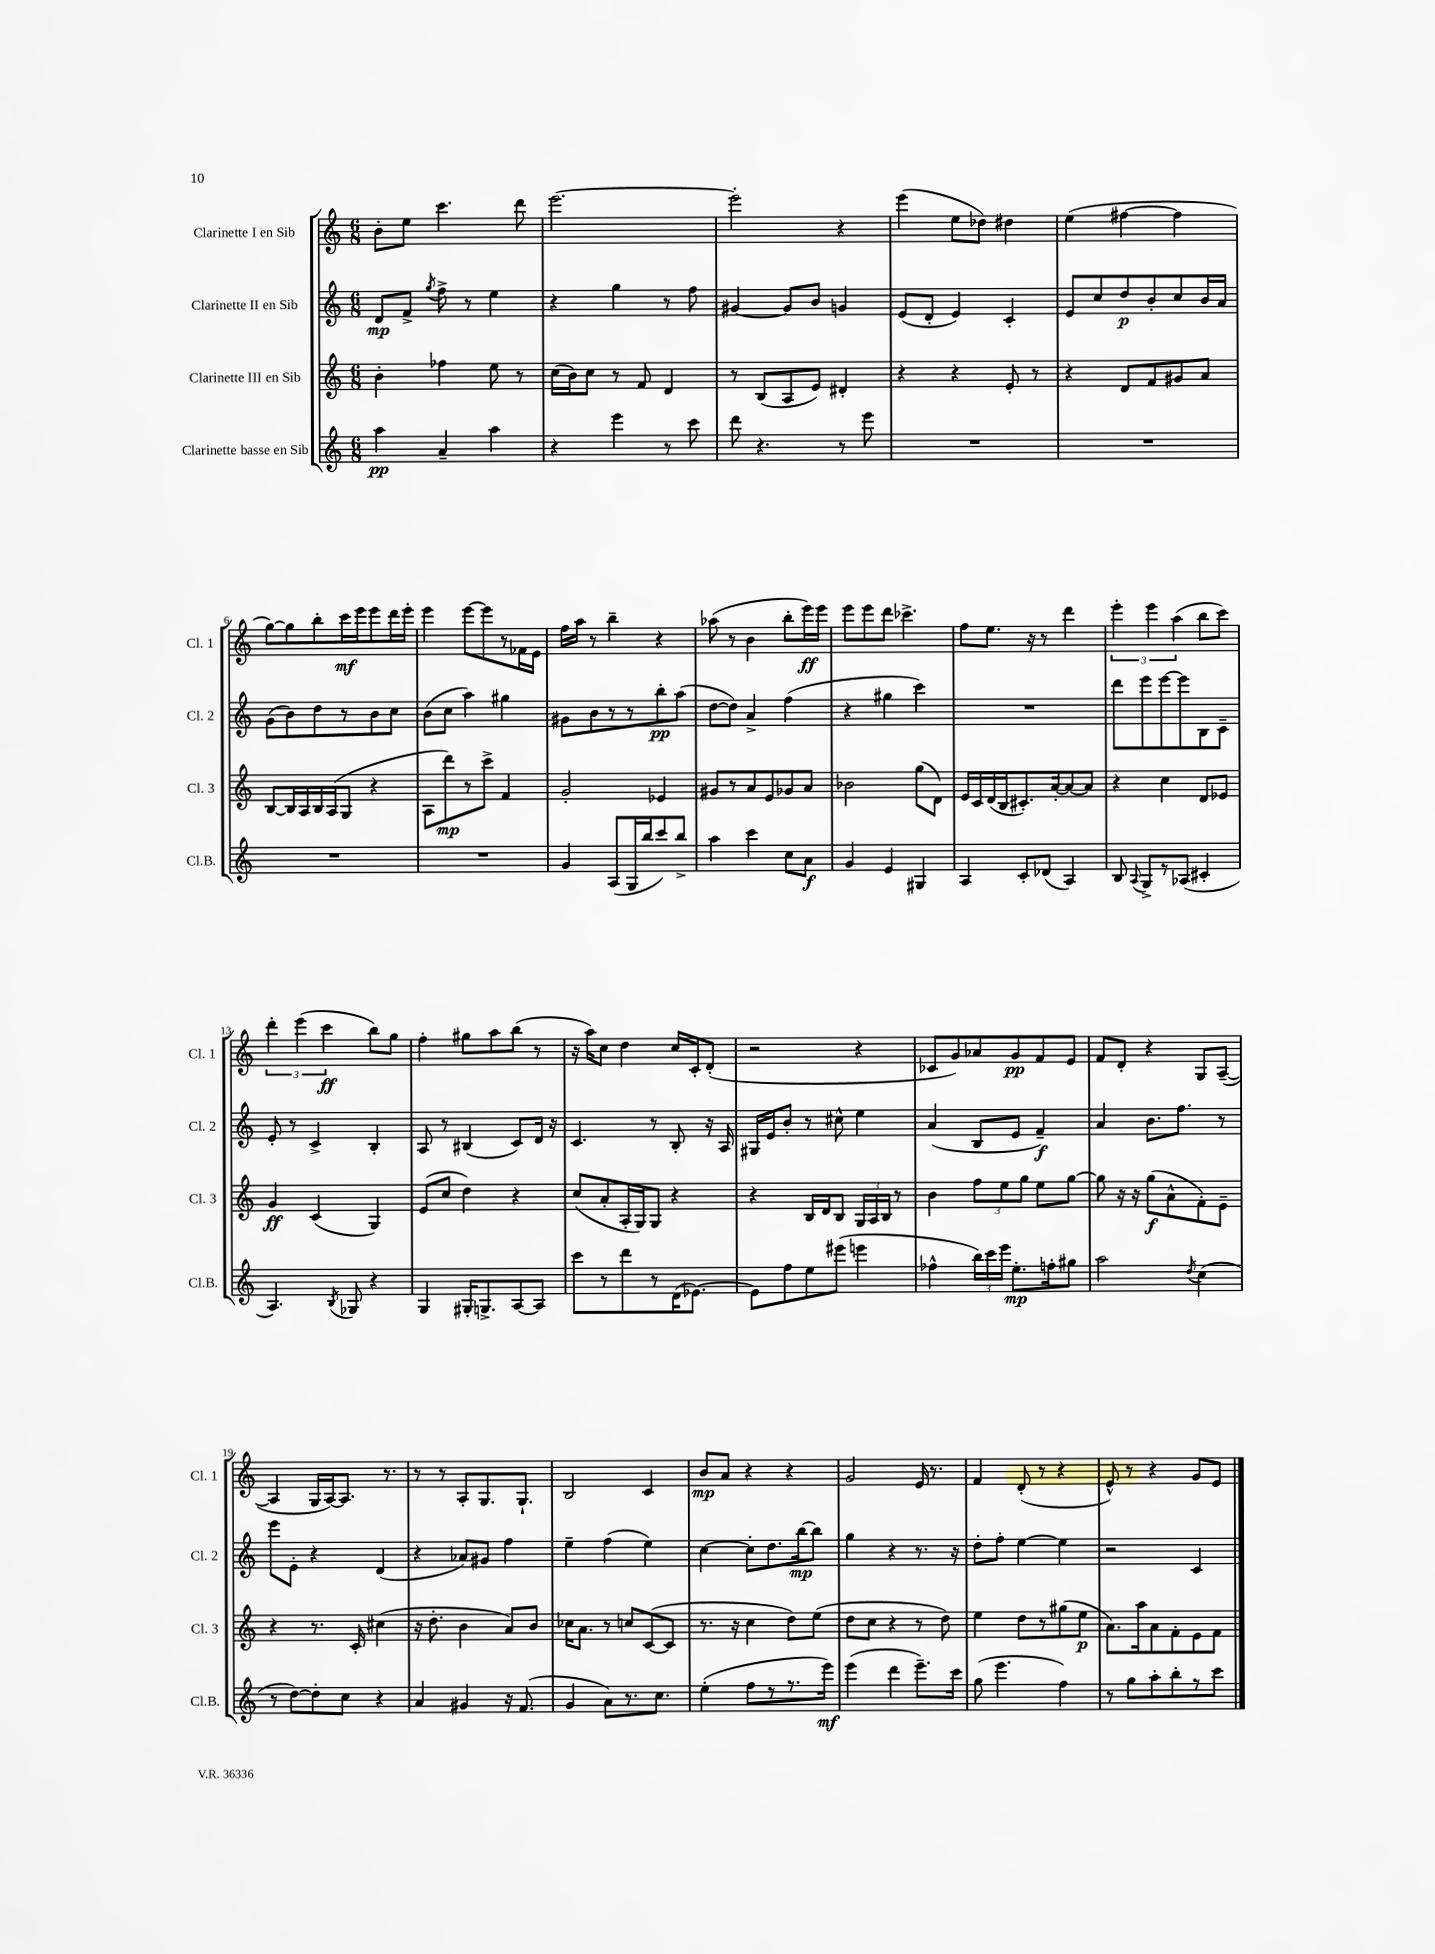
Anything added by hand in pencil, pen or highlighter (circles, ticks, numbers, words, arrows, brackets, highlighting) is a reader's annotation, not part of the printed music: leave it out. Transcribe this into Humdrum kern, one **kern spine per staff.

**kern	**dynam	**kern	**dynam	**kern	**dynam	**kern	**dynam
*part4	*part4	*part3	*part3	*part2	*part2	*part1	*part1
*staff4	*staff4	*staff3	*staff3	*staff2	*staff2	*staff1	*staff1
*I"Clarinette basse en Sib	*	*I"Clarinette III en Sib	*	*I"Clarinette II en Sib	*	*I"Clarinette I en Sib	*
*I'Cl.B.	*	*I'Cl. 3	*	*I'Cl. 2	*	*I'Cl. 1	*
*clefG2	*	*clefG2	*	*clefG2	*	*clefG2	*
*k[]	*	*k[]	*	*k[]	*	*k[]	*
*M6/8	*	*M6/8	*	*M6/8	*	*M6/8	*
=1	=1	=1	=1	=1	=1	=1	=1
4aa\	pp	4b'\	.	8d/L	mp	8b'\L	.
.	.	.	.	8f^/J	.	8ee\J	.
.	.	.	.	8qgg/	.	.	.
4a~/	.	4ff-X\	.	8ff^\	.	4.ccc\	.
.	.	.	.	8r	.	.	.
4aa\	.	8ee\	.	4ee\	.	.	.
.	.	8r	.	.	.	8ddd\	.
=2	=2	=2	=2	=2	=2	=2	=2
4r	.	(16cc\LL	.	4r	.	[2.eee\	.
.	.	16b\J)	.	.	.	.	.
.	.	8cc\J	.	.	.	.	.
4eee\	.	8r	.	4gg\	.	.	.
.	.	8f/	.	.	.	.	.
8r	.	4d/	.	8r	.	.	.
8ccc\	.	.	.	8ff\	.	.	.
=3	=3	=3	=3	=3	=3	=3	=3
8ddd\	.	8r	.	[4g#X/	.	2eee'\]	.
4.r	.	(8B/L	.	.	.	.	.
.	.	8A/	.	8g#/L]	.	.	.
.	.	8e/J)	.	8b/J	.	.	.
8r	.	4d#X'/	.	4gn/	.	4r	.
8eee\	.	.	.	.	.	.	.
=4	=4	=4	=4	=4	=4	=4	=4
2.r	.	4r	.	(8e/L	.	(4eee\	.
.	.	.	.	8d'/J	.	.	.
.	.	4r	.	4e/)	.	8ee\L	.
.	.	.	.	.	.	8dd-X\J)	.
.	.	8e'/	.	4c'/	.	4dd#X\	.
.	.	8r	.	.	.	.	.
=5	=5	=5	=5	=5	=5	=5	=5
2.r	.	4r	.	8e/L	.	(4ee\	.
.	.	.	.	8cc/	.	.	.
.	.	8d/L	.	8dd/	p	[4ff#X\	.
.	.	8f/	.	8b'/	.	.	.
.	.	8g#X/	.	8cc/	.	4ff#\]	.
.	.	8a/J	.	16b/L	.	.	.
.	.	.	.	16a/JJ	.	.	.
!!LO:LB:g=z
=6	=6	=6	=6	=6	=6	=6	=6
2.r	.	[8B/L	.	(8g\L	.	[8gg\L)	.
.	.	16B/L]	.	8b\)	.	8gg\]	.
.	.	16A/	.	.	.	.	.
.	.	16B/	.	8dd\	.	8bb'\	.
.	.	(16A/J	.	.	.	.	.
.	.	8G/J	.	8r	.	16ccc\L	mf
.	.	.	.	.	.	16eee\J	.
.	.	4r	.	8b\	.	8eee\	.
.	.	.	.	8cc\J	.	16ddd\L	.
.	.	.	.	.	.	16eee'\JJ	.
=7	=7	=7	=7	=7	=7	=7	=7
2.r	.	8A\L	.	(8b\L	.	4eee\	.
.	.	8ddd\)	mp	8cc\J	.	.	.
.	.	8r	.	4aa\)	.	[8eee\L	.
.	.	8ccc^\J	.	.	.	8eee\]	.
.	.	4f/	.	4gg#X\	.	8r	.
.	.	.	.	.	.	16f-X\L	.
.	.	.	.	.	.	16e\JJ	.
=8	=8	=8	=8	=8	=8	=8	=8
4g/	.	2g'/	.	8g#X\L	.	16ff\LL	.
.	.	.	.	.	.	16aa\JJ	.
.	.	.	.	8b\	.	8r	.
(8A/L	.	.	.	8r	.	4bb~\	.
16G/L	.	.	.	8r	.	.	.
16bb/J	.	.	.	.	.	.	.
8ccc/)	.	4e-X/	.	8bb'\	pp	4r	.
8bb^/J	.	.	.	(8aa\J	.	.	.
=9	=9	=9	=9	=9	=9	=9	=9
4aa\	.	8g#X/L	.	[8dd\L	.	(8aa-X\	.
.	.	8r	.	8dd\J])	.	8r	.
4ccc\	.	8a/	.	4a^/	.	4b\	.
.	.	8e/	.	.	.	.	.
8cc\L	.	8g-X/	.	(4ff\	.	8bb'\L	.
8a\J	f	8a/J	.	.	.	16eee\L)	ff
.	.	.	.	.	.	16eee\JJ	.
=10	=10	=10	=10	=10	=10	=10	=10
4g/	.	2b-X\	.	4r	.	8eee\L	.
.	.	.	.	.	.	8eee\	.
4e/	.	.	.	4gg#X\	.	8ddd\J	.
.	.	.	.	.	.	4.ccc-X^\	.
4G#X/	.	(8gg\L	.	4ccc\)	.	.	.
.	.	8d\J)	.	.	.	.	.
=11	=11	=11	=11	=11	=11	=11	=11
4A/	.	16e/LL	.	2.r	.	8ff\L	.
.	.	16c/	.	.	.	.	.
.	.	(16d/	.	.	.	8.ee\J	.
.	.	16B/J	.	.	.	.	.
8c'/L	.	8.c#X'/)	.	.	.	.	.
.	.	.	.	.	.	16r	.
(8d-X/J	.	.	.	.	.	8r	.
.	.	[16a'/k	.	.	.	.	.
4A/)	.	8a/_	.	.	.	4ddd\	.
.	.	8a/J]	.	.	.	.	.
=12	=12	=12	=12	=12	=12	=12	=12
8B/	.	4r	.	8ddd\L	.	6eee'\	.
8qqA/	.	.	.	.	.	.	.
8G^/L	.	.	.	8eee\	.	.	.
.	.	.	.	.	.	6eee\	.
8r	.	4cc\	.	[8eee\	.	.	.
.	.	.	.	.	.	(6aa\	.
(8A-X/J	.	.	.	8eee\]	.	.	.
4c#X'/	.	8d/L	.	8B\	.	8bb\L	.
.	.	8e-X/J	.	8c~\J	.	8ccc\J)	.
!!LO:LB:g=z
=13	=13	=13	=13	=13	=13	=13	=13
4.A/)	.	4g/	ff	8e'/	.	6ddd'\	.
.	.	.	.	8r	.	.	.
.	.	.	.	.	.	(6eee\	.
.	.	(4c/	.	4c^/	.	.	.
.	.	.	.	.	.	6ccc\	ff
8qB/	.	.	.	.	.	.	.
8G-X/	.	.	.	.	.	.	.
4r	.	4G/)	.	4B'/	.	8bb\L)	.
.	.	.	.	.	.	8gg\J	.
=14	=14	=14	=14	=14	=14	=14	=14
4G/	.	(8e/L	.	8A/	.	4ff'\	.
.	.	8cc/J	.	8r	.	.	.
16G#X'/KL	.	4dd\)	.	(4B#X/	.	8gg#X\L	.
8.Gn^/	.	.	.	.	.	.	.
.	.	.	.	.	.	8aa\	.
[8A/	.	4r	.	8c/L)	.	(8bb\J	.
8A/J]	.	.	.	16d/Jk	.	8r	.
.	.	.	.	16r	.	.	.
=15	=15	=15	=15	=15	=15	=15	=15
8ccc\L	.	(8cc/L	.	4.c/	.	16r	.
.	.	.	.	.	.	16aa\KL)	.
8r	.	8a'/	.	.	.	8cc\J	.
8ddd\	.	16A'/L	.	.	.	4dd\	.
.	.	16G/J)	.	.	.	.	.
8r	.	8G/J	.	8r	.	.	.
(16d\K	.	4r	.	8B'/	.	16cc/LL	.
[8.e-X\J)	.	.	.	.	.	16c'/J	.
.	.	.	.	16r	.	(8d'/J	.
.	.	.	.	16A/	.	.	.
=16	=16	=16	=16	=16	=16	=16	=16
8e-\L]	.	4r	.	16G#X/LL	.	2r	.
.	.	.	.	16e/J	.	.	.
8ff\	.	.	.	8b'/J	.	.	.
8ee\	.	16B/LL	.	8r	.	.	.
.	.	16d/J	.	.	.	.	.
(8eee#X\J	.	8B/J	.	8cc#X^^\	.	.	.
4eeen\	.	24G/LL	.	4ee\	.	4r	.
.	.	24A/	.	.	.	.	.
.	.	24B/JJ	.	.	.	.	.
.	.	8r	.	.	.	.	.
=17	=17	=17	=17	=17	=17	=17	=17
4ff-X^^\	.	4b\	.	(4a/	.	8c-X/L	.
.	.	.	.	.	.	8g/)	.
24bb\LL)	.	12ff\L	.	8B/L	.	8a-X/	.
24ccc\	.	.	.	.	.	.	.
24eee\JJ	.	12ee\	.	.	.	.	.
8.ee'\L	mp	.	.	8e/J	.	8g/	pp
.	.	12gg\J	.	.	.	.	.
.	.	8ee\L	.	4f~/)	f	8f/	.
16ffn'\k	.	.	.	.	.	.	.
8gg#X\J	.	[8gg\J	.	.	.	8e/J	.
=18	=18	=18	=18	=18	=18	=18	=18
2aa\	.	8gg\]	.	4a/	.	8f/L	.
.	.	16r	.	.	.	8d'/J	.
.	.	16r	.	.	.	.	.
.	.	(8gg\L	f	8.b\L	.	4r	.
.	.	8a^^\	.	.	.	.	.
.	.	.	.	8.ff\J	.	.	.
8qdd/	.	.	.	.	.	.	.
(4cc\	.	8f'\)	.	.	.	8G/L	.
.	.	8e~\J	.	8r	.	([8A~/J	.
!!LO:LB:g=z
=19	=19	=19	=19	=19	=19	=19	=19
8r	.	4r	.	8eee\L	.	4A/]	.
[8dd\L)	.	.	.	8e'\J	.	.	.
8dd'\]	.	8.r	.	4r	.	16G/LL	.
.	.	.	.	.	.	[16A/J)	.
8cc\J	.	.	.	.	.	8.A/J]	.
.	.	16c'/	.	.	.	.	.
4r	.	(4cc#X\	.	(4d/	.	.	.
.	.	.	.	.	.	8.r	.
=20	=20	=20	=20	=20	=20	=20	=20
4a/	.	16r	.	4r	.	8r	.
.	.	8.dd'\	.	.	.	.	.
.	.	.	.	.	.	8r	.
4g#X/	.	4b\	.	8a-X/L)	.	8A'/L	.
.	.	.	.	8g#X/J	.	8.G/	.
16r	.	8a/L)	.	4ff\	.	.	.
(8.f/	.	.	.	.	.	8.G`/J	.
.	.	8b/J	.	.	.	.	.
=21	=21	=21	=21	=21	=21	=21	=21
4g/	.	16cc-X\KL	.	4ee~\	.	2B/	.
.	.	8.a\J	.	.	.	.	.
8a\L)	.	8r	.	(4ff\	.	.	.
8.r	.	8ccn/L	.	.	.	.	.
.	.	([8c/	.	4ee\)	.	4c/	.
8.cc\J	.	.	.	.	.	.	.
.	.	8c/J]	.	.	.	.	.
=22	=22	=22	=22	=22	=22	=22	=22
(4ee'\	.	8.r	.	[4cc\	.	8b/L	mp
.	.	.	.	.	.	8a/J	.
.	.	16r	.	.	.	.	.
8ff\L	.	4cc\	.	8cc'\L]	.	4r	.
8r	.	.	.	8.dd\	.	.	.
8.r	.	8dd\L)	.	.	.	4r	.
.	.	.	.	[16bb\k	mp	.	.
.	.	(8ee\J	.	8bb\J]	.	.	.
16eee\Jk)	mf	.	.	.	.	.	.
=23	=23	=23	=23	=23	=23	=23	=23
(4eee\	.	8dd\L	.	4gg\	.	2g/	.
.	.	8cc\J	.	.	.	.	.
4ddd\	.	4r	.	4r	.	.	.
8.eee~\L)	.	8r	.	8.r	.	16e/	.
.	.	.	.	.	.	8.r	.
.	.	8dd\)	.	.	.	.	.
16ccc\Jk	.	.	.	16r	.	.	.
=24	=24	=24	=24	=24	=24	=24	=24
(8gg\	.	4ee\	.	8dd'\L	.	4f/	.
4.eee\	.	.	.	8ff'\J	.	.	.
.	.	8dd\L	.	[4ee\	.	(8d'/	.
.	.	8r	.	.	.	8r	.
4ff\)	.	(8gg#X\	.	4ee\]	.	4r	.
.	.	8ee\J	p	.	.	.	.
=25	=25	=25	=25	=25	=25	=25	=25
8r	.	8.a\L)	.	2r	.	8e^^/)	.
8gg\L	.	.	.	.	.	8r	.
.	.	16aa\k	.	.	.	.	.
8aa'\	.	8a\	.	.	.	4r	.
8bb'\	.	8f'\	.	.	.	.	.
8r	.	8e\	.	4c/	.	8g/L	.
8ccc\J	.	8f\J	.	.	.	8e/J	.
==	==	==	==	==	==	==	==
*-	*-	*-	*-	*-	*-	*-	*-
